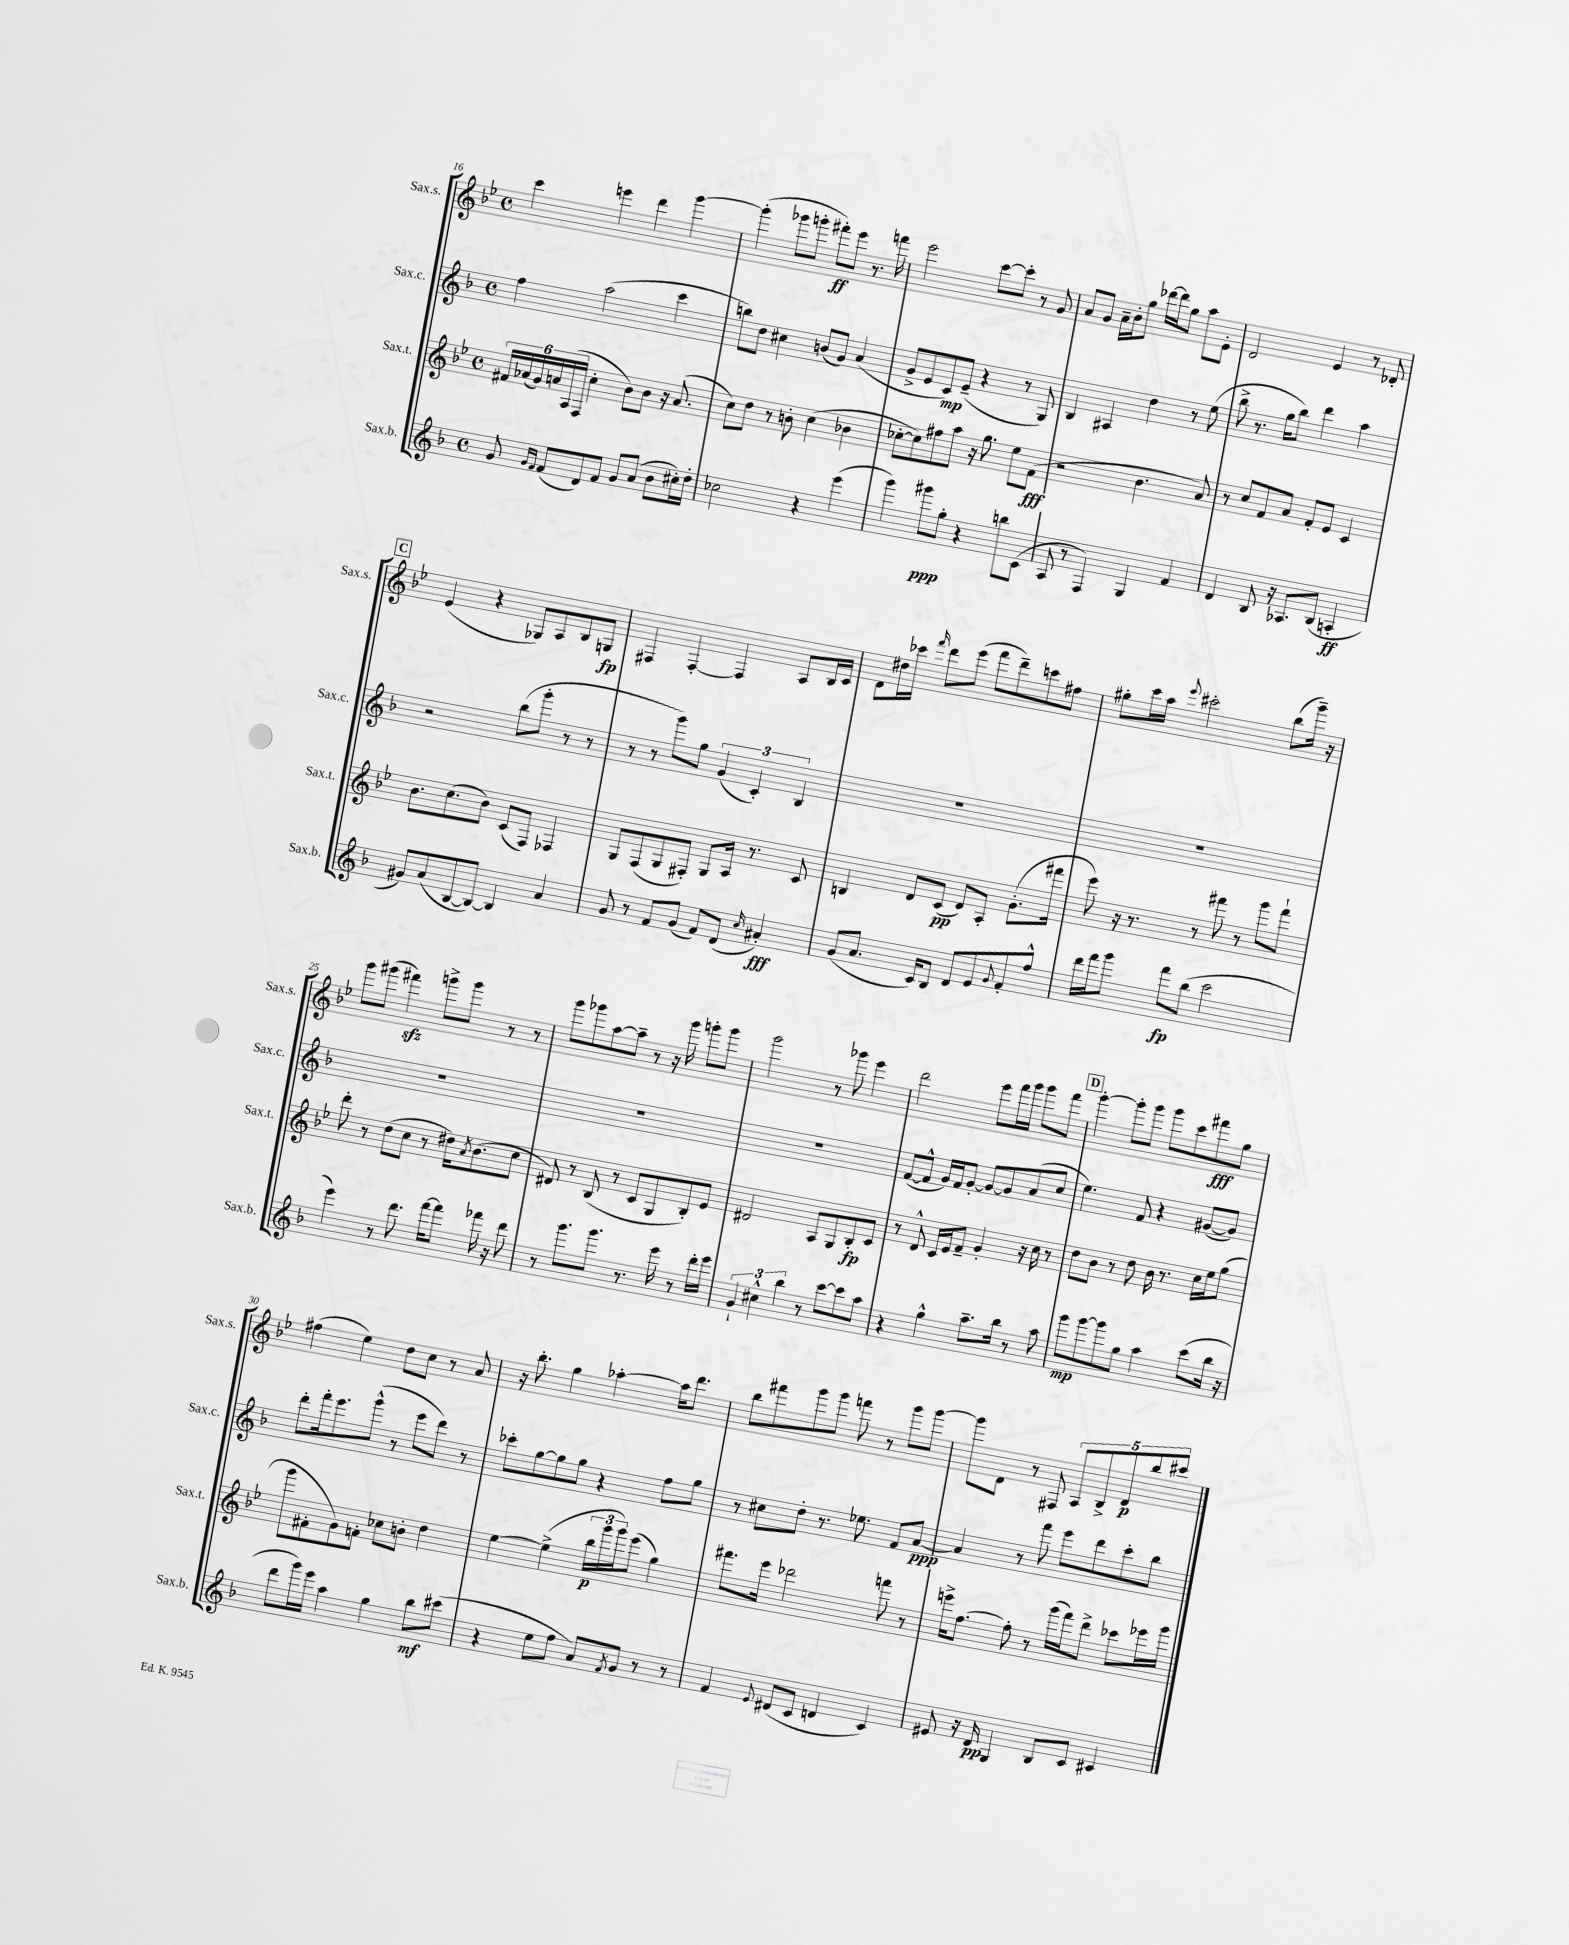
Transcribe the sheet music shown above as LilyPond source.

<<
\new StaffGroup <<
\new Staff = "s0" \with { instrumentName = "Sax.s." shortInstrumentName = "Sax.s." } {
    \clef treble \key bes \major \defaultTimeSignature \time 4/4
    c'''4 e'''4 d'''4 g'''4~ |
    g'''4-.( ges'''8 g'''8-. fis'''8-.\ff) ees'''8 r8. f'''16 |
    ees'''2 c'''8~ c'''8-. r8 g'8 |
    a'8 g'8 a'16-- bes'16-. g''8 des'''16~ des'''16 g''8 a''8 ees'8-. |
    d'2 ees'4 r8 des'8-. |
    \mark \markup { \box "C" } ees'4( r4 ges8) a8 bes8 g8\fp |
    fis4 fis4~-. fis4 a8 bes16 c'16 |
    d'8 dis''16 ces'''16 \grace { f'''16 } d'''8 ees'''8( f'''8 d'''8--) c'''8 fis''8 |
    gis''8-. c'''16 a''16 \appoggiatura { ees'''8 } cis'''2-. bes''8( g'''16--) r16 |
    g'''8 gis'''8( fis'''4\sfz) g'''8-> g'''8 r8 r8 |
    g'''8 ges'''8 a''8~ a''8-- r8 r16 ges'''16 g'''8-. g'''8 |
    g'''2 r8 ges'''8 ees'''4 |
    d'''2 ees'''8 f'''16 g'''16 g'''8 f'''8 |
    \mark \markup { \box "D" } g'''4~-. g'''8-. g'''8 g'''8 c'''8 fis'''8\fff g''8 |
    fis''4( ees''4) d''8 c''8 r8 a'8 |
    r16 bes''8.-. g''4 aes''4~-. aes''16 d'''8. |
    bes''8 fis'''8 g'''8 g'''8 f'''8 r8 g'''8 g'''8~ |
    g'''8 d'8 r8 fis8 \tuplet 5/4 { a8 bes8-> d'8\p bes''8 cis'''8 } \bar "|." |
}
\new Staff = "s1" \with { instrumentName = "Sax.c." shortInstrumentName = "Sax.c." } {
    \clef treble \key f \major \defaultTimeSignature \time 4/4
    f''4 a''2( c'''4 |
    b''8) d''8 cis''4 b'8( g'8) a'4( |
    g'8-> e'8 c'8\mp) e'8--( r4 r8 g8) |
    bes4 ais4 d''4 r8 e''8( |
    bes''8-> r8. g''16 bes''8) d'''4 a''4 |
    \mark \markup { \box "C" } r2 bes''8( g'''8-. r8 r8 |
    r8 r8 g'''8) g''8 \tuplet 3/2 { g'4( c'4-.) bes4 } |
    R1 |
    R1 |
    R1 |
    R1 |
    R1 |
    f'8~( f'8-^ g'16) f'16 g'8~-. g'8~ g'8 a'8( c''8 |
    \mark \markup { \box "D" } e''4.) f'8 r4 gis'8~( gis'8) |
    d'''8-. f'''16-. e'''8. g'''8-^( r8 e'''8 d'''8) r8 |
    ces'''8-. g''8~ g''8 g''8 r4 f''8 g''8 |
    r8 cis''8 d''8-. r8. ees''8. f'8 a'8~\ppp |
    a'4 r8 f'''8 e'''8 d'''8 c'''8-. bes''8 \bar "|." |
}
\new Staff = "s2" \with { instrumentName = "Sax.t." shortInstrumentName = "Sax.t." } {
    \clef treble \key bes \major \defaultTimeSignature \time 4/4
    \tuplet 6/4 { fis'16 aes'16( g'16) a'16 a16( f16 } c''4-. bes'8) bes'8 r16 a'8.( |
    c''8) d''8 r8 b'8-. c''4( bes'4 |
    ces''8~-. ces''8) fis''8 a''8 r16 g''8. ees''8 f'8\fff( |
    r2 bes'4. a'8) |
    r8 c''8 f'8 a'8 f'8-. ees'8 c'4 |
    \mark \markup { \box "C" } bes'8. c''8.( bes'8) c'8( f8) fes4 |
    g8 f8( g8 fis8-.) g8 a16 r8. c'8 |
    b4 d'8 c'8\pp( d'8) a8-. g'8.-.( fis'''16 |
    ees'''8) r16 r8. r8 fis'''8 r8 g'''8 fis'''8-! |
    d'''8-. r8 d''8( c''8 r8 dis''16) \acciaccatura { a'8 } bes'8.( c''8 |
    dis'8) r8 bes8( r8 c'8 g8 bes8-.) ees'8 |
    dis'2 a8 g8 bes8-.\fp c'8 |
    r8 d'8-^ c'16 ees'16 f'8-- g'4-. r16 c''16 r8 |
    \mark \markup { \box "D" } d''8 bes'8 r8 d''8 bes'16 r8. c''16 ees''16 g''8( |
    g'''8 fis'8-. g'8) f'8-. ces''8 b'8-. d''4 |
    ees''4~ ees''4->( \tuplet 3/2 { bes''16\p g'''16 g'''16) } ees'''8( g''4) |
    fis'''8. ees'''16 des'''2 f'''8 r8 |
    e'''16-> f''8.~ f''8-. r8 g'''16( f'''16) d'''8-> ces'''8 ees'''16 g'''16 \bar "|." |
}
\new Staff = "s3" \with { instrumentName = "Sax.b." shortInstrumentName = "Sax.b." } {
    \clef treble \key f \major \defaultTimeSignature \time 4/4
    g'8 \grace { g'16 f'16 } f'8( d'8) f'8 g'8 a'8( bes'8 cis''16-.) d''16-. |
    ces''2 r4 e'''4( |
    g'''4) gis'''8\ppp g''8-. r4 b''8 c'8( |
    a8 r8 f4) g4 f'4 |
    d'4 bes8 r16 aes8. bes8( a4-.\ff |
    \mark \markup { \box "C" } gis'8) a'8( bes8~ bes8~) bes4 a'4 |
    g'8 r8 f'8 g'8( f'8) d'8( \grace { c''16 } ais'4-.\fff) |
    g'8( a'8. c'16) bes8 d'8 e'8 \appoggiatura { g'8 } f'8-. f''8-^ |
    d'''16 f'''16 g'''8 f'''8\fp bes''8( c'''2 |
    e'''4) r8 d'''8. f'''16~ f'''8 fes'''16 r16 d'''8 |
    r8 g'''8. g'''8. r8. e'''16 r8 d'''16-. e'''16 |
    \tuplet 3/2 { g'4-! cis''4-^ bes''4 } r8 c'''8~ c'''8 a''8 |
    r4 g''4-^ a''8.-- bes''16 r8 a''8 |
    \mark \markup { \box "D" } g'''8\mp g'''8~ g'''8 g''8 a''4 c'''8( bes''16 r16 |
    d'''8 g'''16) e'''16 a''4 g''4 bes''8\mf cis'''8( |
    r4 e''8 f''8 a'8) \acciaccatura { f'8 } g'8 r8 r8 |
    f'4 \appoggiatura { e'8 } dis'8( c'8 d'4 c'4) |
    eis'8 r16 d'16\pp g4 bes8 c'8 cis'4 \bar "|." |
}
>>
>>
\layout { \context { \Score currentBarNumber = #16 } }
